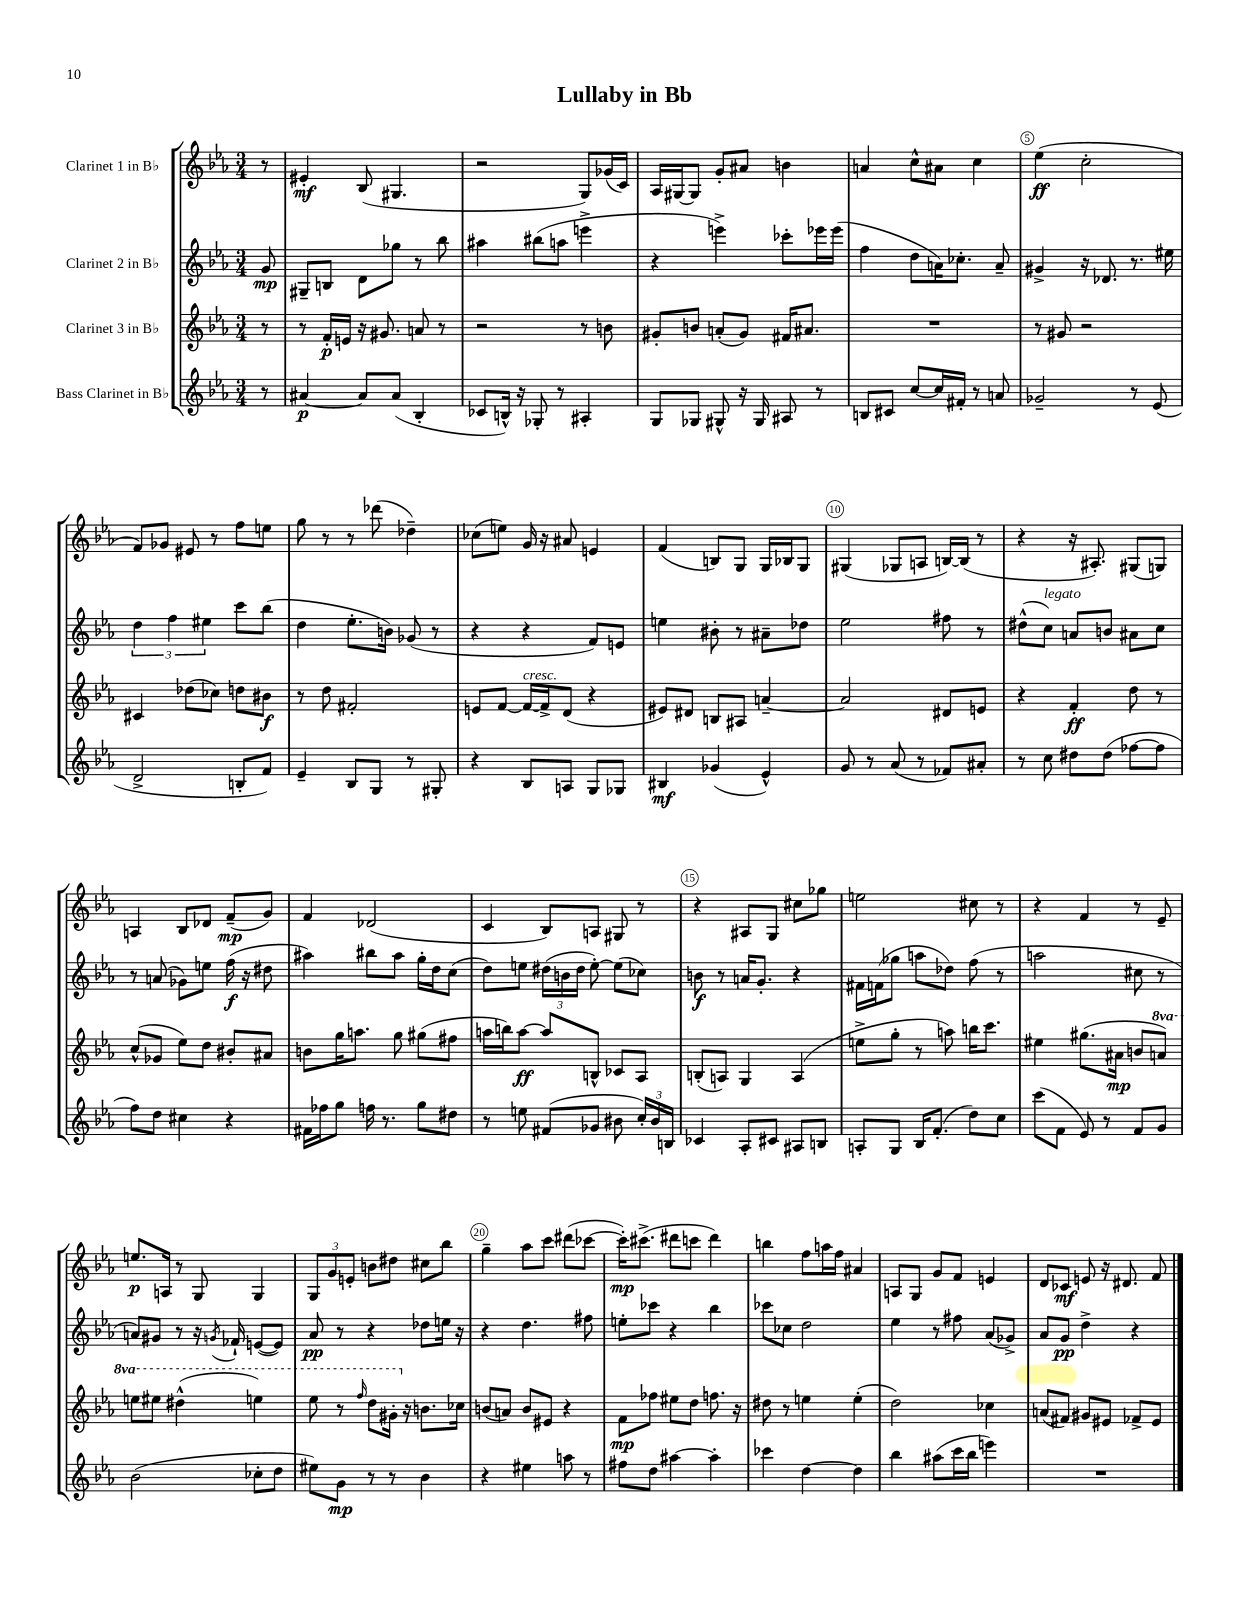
\header { title = "Lullaby in Bb" }
<<
\new StaffGroup <<
\new Staff = "s0" \with { instrumentName = "Clarinet 1 in Bb" } {
    \clef treble \key ees \major \numericTimeSignature \time 3/4 \partial 8
    \autoBeamOff r8 |
    eis'4-.\mf bes8( gis4. |
    r2 g8[) ges'16( c'16]) |
    aes16[ gis16~ gis8] g'8[-. ais'8] b'4 |
    a'4 c''8[-^ ais'8] c''4 |
    ees''4\ff( c''2-. |
    f'8[) ges'8] eis'8 r8 f''8[ e''8] |
    g''8 r8 r8 des'''8( des''4--) |
    ces''8[( e''8]) g'16 r16 ais'8 e'4 |
    f'4( b8[) g8] g16[ bes16 g8] |
    gis4( ges8[ a8] b16[~) b16]( r8 |
    r4 r16 ais8.-.) gis8[( g8]) |
    a4 bes8[ des'8] f'8[--\mp( g'8]) |
    f'4 des'2( |
    c'4 bes8[) a8] gis8 r8 |
    r4 ais8[ g8] cis''8[ ges''8] |
    e''2 cis''8 r8 |
    r4 f'4 r8 ees'8-- |
    e''8.[\p a16] r8 g8 g4 |
    \tuplet 3/2 { g8[ g'8 e'8]-. } b'8[ dis''8] cis''8[ bes''8] |
    g''4-- aes''8[ c'''8] dis'''8[( ces'''8]~ |
    ces'''16[-.\mp) cis'''8.]->( dis'''8[ c'''8] dis'''4) |
    b''4 f''8[ a''16 f''16] ais'4 |
    a8[ g8] g'8[ f'8] e'4 |
    d'8[ ces'8]\mf e'8 r16 dis'8. f'8 \bar "|." |
}
\new Staff = "s1" \with { instrumentName = "Clarinet 2 in Bb" } {
    \clef treble \key ees \major \numericTimeSignature \time 3/4 \partial 8
    \autoBeamOff g'8\mp |
    gis8[-- b8] d'8[ ges''8] r8 bes''8 |
    ais''4 bis''8[( a''8] e'''4-> |
    r4 e'''4->) ces'''8[-. ees'''16 ees'''16]( |
    f''4 d''8[ a'16) ces''8.]-. a'8-- |
    gis'4-> r16 des'8. r8. eis''16 |
    \tuplet 3/2 { d''4 f''4 eis''4 } c'''8[ bes''8]( |
    d''4 ees''8.[-. b'16]) ges'8( r8 |
    r4 r4 f'8[) e'8] |
    e''4 bis'8-. r8 ais'8[-- des''8] |
    ees''2 fis''8 r8 |
    dis''8[-^( c''8]^\markup { \italic "legato" }) a'8[ b'8] ais'8[ c''8] |
    r8 a'8( ges'8[) e''8] f''16\f( r16 dis''8 |
    ais''4) bis''8[ ais''8] g''16[-. d''16 c''8]( |
    d''8[) e''8] \tuplet 3/2 { dis''16[( b'16 dis''16] } e''8~-.) e''8[( ces''8]) |
    b'8\f r8 a'16[ g'8.]-. r4 |
    fis'16[ f'16( ges''8] a''8[ des''8]) f''8( r8 |
    a''2 cis''8 r8 |
    a'8[) gis'8] r8 r16 \acciaccatura { g'8 } fes'16-! e'8[~( e'8]) |
    aes'8\pp r8 r4 des''8[ e''16] r16 |
    r4 d''4. fis''8 |
    e''8[-. ces'''8] r4 bes''4 |
    ces'''8[ ces''8] d''2 |
    ees''4 r8 fis''8 aes'8[( ges'8]->) |
    aes'8[ g'8]\pp d''4-> r4 \bar "|." |
}
\new Staff = "s2" \with { instrumentName = "Clarinet 3 in Bb" } {
    \clef treble \key ees \major \numericTimeSignature \time 3/4 \set Staff.ottavationMarkups = #ottavation-simple-ordinals \partial 8
    \autoBeamOff r8 |
    r8 f'16[-.\p e'16] r16 gis'8. a'8 r8 |
    r2 r8 b'8 |
    gis'8[-. b'8] a'8[-.( gis'8]) fis'16[ ais'8.] |
    R2. |
    r8 gis'8 r2 |
    cis'4 des''8[( ces''8]) d''8[ bis'8]\f |
    r8 d''8 fis'2-. |
    e'8[ f'8]~ f'16[~^\markup { \italic "cresc." } f'16-> d'8]( r4 |
    eis'8[) dis'8] b8[ ais8] a'4~-- |
    a'2 dis'8[ e'8] |
    r4 f'4-.\ff d''8 r8 |
    c''8[-^( ges'8] ees''8[) d''8] bis'8[-. ais'8] |
    b'8[ g''16 a''8.] g''8 gis''8[( fis''8] |
    a''16[ b''16) a''8]~\ff a''8[ b8]-^ ces'8[ aes8] |
    b8[-.( a8]) g4 a4( |
    e''8[-> g''8]-. r8 a''8) b''16[ c'''8.] |
    eis''4 gis''8.[( ais'16]\mp b'8[ \ottava #1 a''8]) |
    e'''8[ eis'''8] dis'''4-^( e'''4) |
    ees'''8 r8 \grace { f'''16 } d'''8[ gis''16]-. \ottava #0 r16 b'8.[ ces''16] |
    b'8[( a'8]) b'8[ eis'8] r4 |
    f'8[\mp fes''8] eis''8[ d''8] f''8. r16 |
    dis''8 r8 e''4 e''4-.( |
    d''2) ces''4 |
    a'8[( fis'8]) gis'8[ eis'8] fes'8[-> eis'8] \bar "|." |
}
\new Staff = "s3" \with { instrumentName = "Bass Clarinet in Bb" } {
    \clef treble \key ees \major \numericTimeSignature \time 3/4 \partial 8
    \autoBeamOff r8 |
    ais'4~\p ais'8[ ais'8]( bes4-. |
    ces'8[ b16]-^) r16 ges8-. r8 ais4-. |
    g8[ ges8] gis8-^ r16 gis16 ais8 r8 |
    b8[ cis'8] c''8[~ c''16 fis'16]-. r8 a'8 |
    ges'2-- r8 ees'8( |
    d'2-> b8[-. f'8]) |
    ees'4-- bes8[ g8] r8 gis8-. |
    r4 bes8[ a8] g8[ ges8] |
    bis4\mf ges'4( ees'4-^) |
    g'8 r8 aes'8( r8 fes'8[) ais'8]-. |
    r8 c''8 dis''8[ dis''8]( fes''8[~ fes''8] |
    f''8[) d''8] cis''4 r4 |
    fis'16[ fes''16 g''8] f''16 r8. g''8[ dis''8] |
    r8 e''8 fis'8[( ges'8] bis'8 \tuplet 3/2 { c''16[-.) bis'16 b16] } |
    ces'4 aes8[-. cis'8] ais8[ b8] |
    a8[-. g8] bes16[ f'8.]-.( d''8[) c''8] |
    c'''8[( f'8] ees'8) r8 f'8[ g'8] |
    bes'2( ces''8[-. d''8] |
    eis''8[) g'8]\mp r8 r8 bes'4 |
    r4 eis''4 a''8 r8 |
    fis''8[ d''8] ais''4~ ais''4-. |
    ces'''4 d''4~ d''4 |
    bes''4 ais''8[( c'''16 bes''16] e'''4) |
    R2. \bar "|." |
}
>>
>>
\layout { \context { \Score \override BarNumber.break-visibility = ##(#f #t #t) barNumberVisibility = #(every-nth-bar-number-visible 5) \override BarNumber.stencil = #(make-stencil-circler 0.1 0.3 ly:text-interface::print) } }
